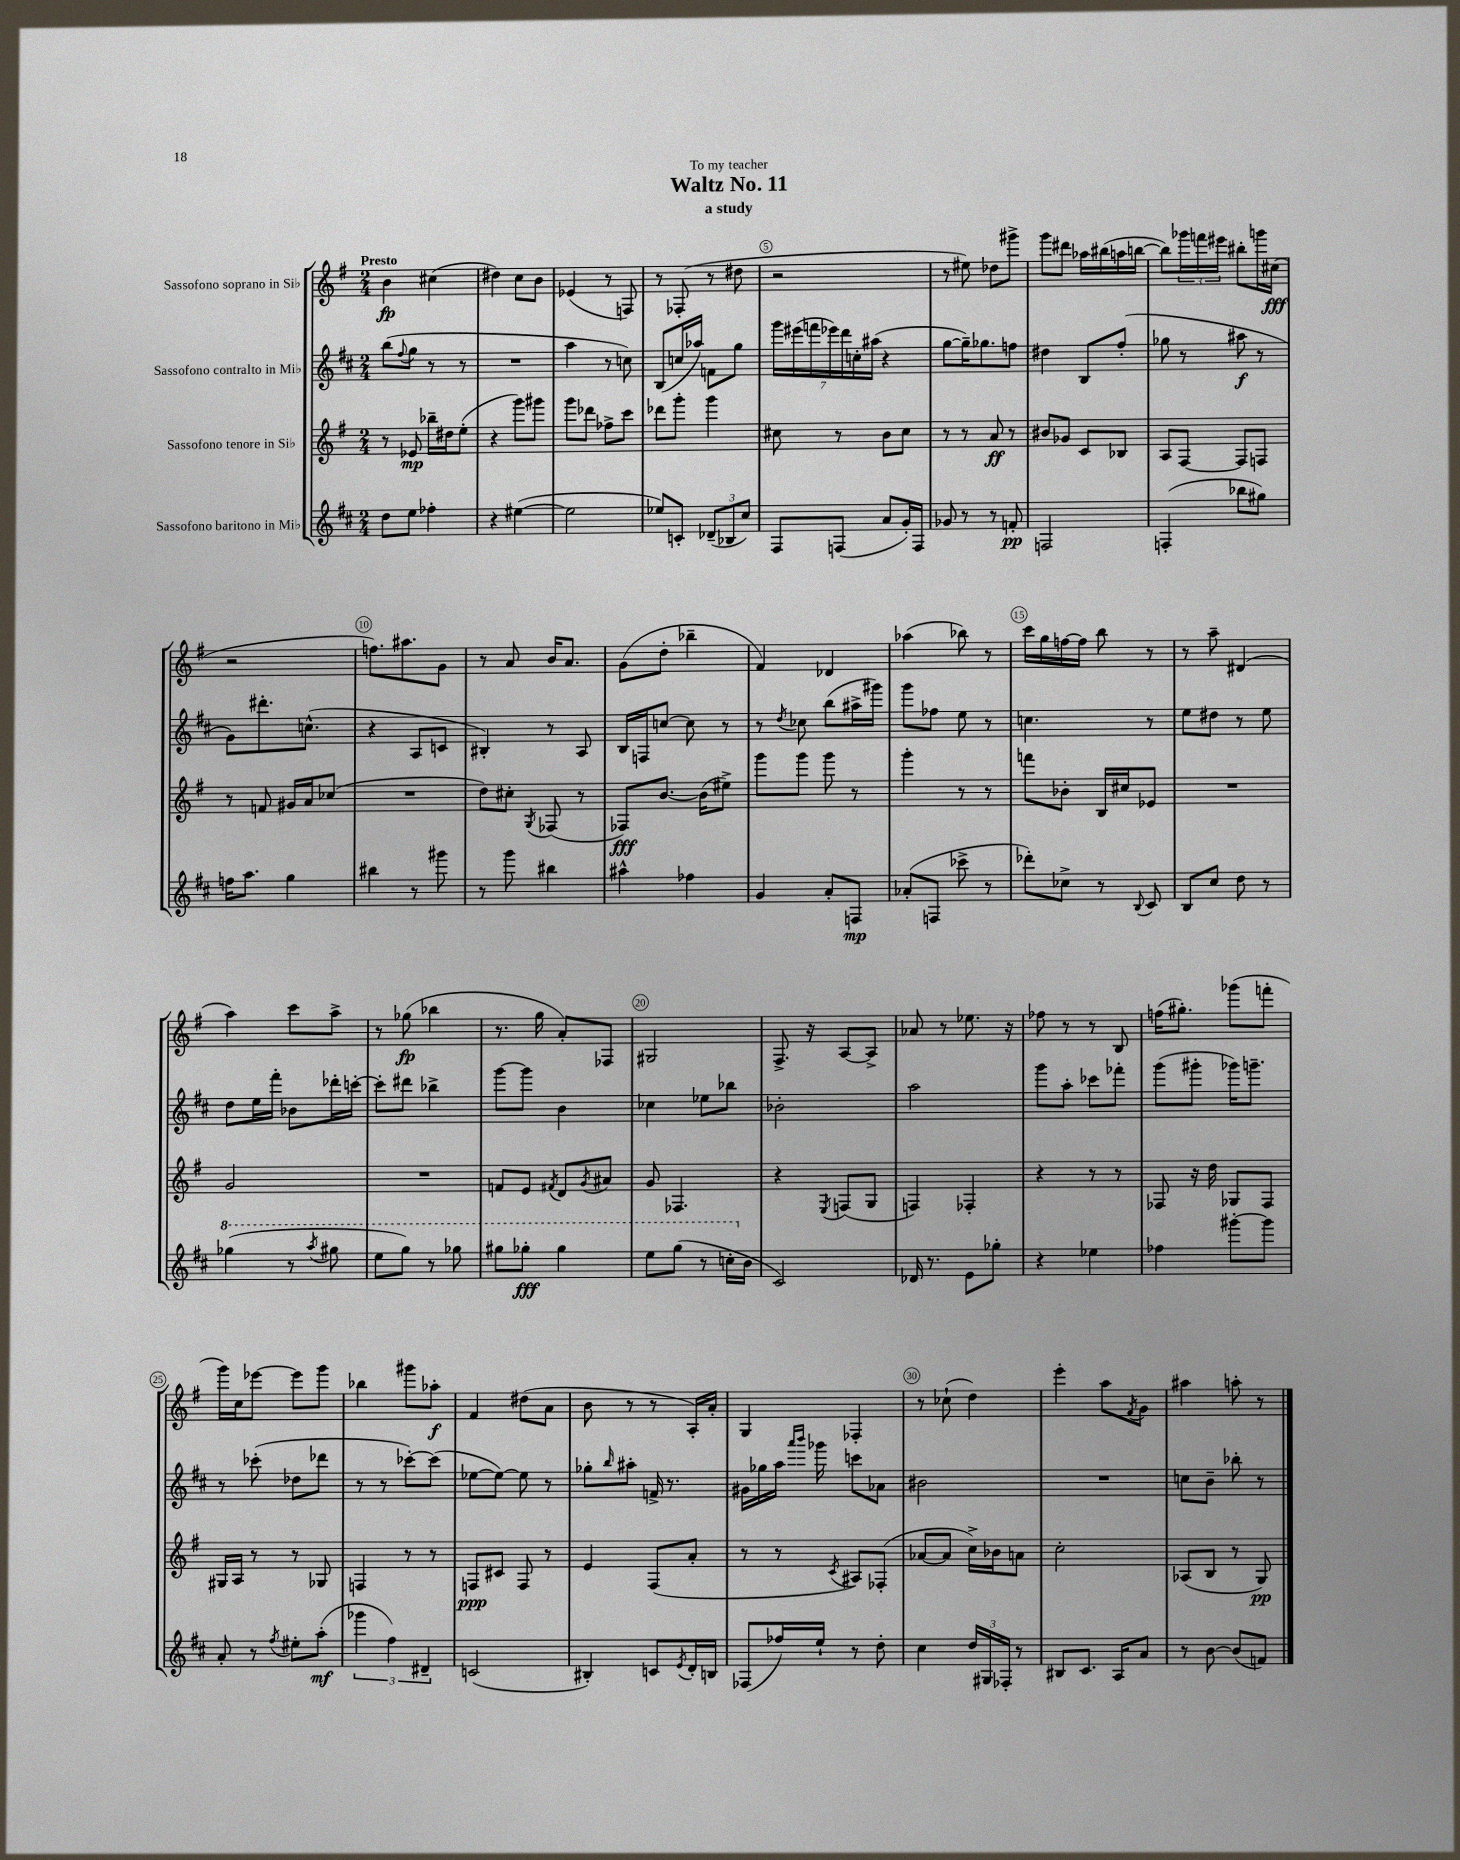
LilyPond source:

\header { title = "Waltz No. 11" subtitle = "a study" dedication = "To my teacher" }
<<
\new StaffGroup <<
\new Staff = "s0" \with { instrumentName = "Sassofono soprano in Sib" } {
    \clef treble \key g \major \numericTimeSignature \time 2/4 \tempo "Presto"
    b'4\fp cis''4( |
    dis''4) c''8 b'8 |
    ees'4( r8 f8) |
    r8 fes8-.( r8 dis''8 |
    r2 |
    r8 eis''8) des''8 gis'''8-> |
    g'''8 dis'''8 aes''16 bis''16( a''16 b''16~ |
    b''8) \tuplet 3/2 { ges'''16 f'''16 eis'''16 } bis''8-. g'''16 cis''16\fff( |
    r2 |
    f''8.) ais''8. g'8 |
    r8 a'8 b'16 a'8. |
    g'8( d''8-. bes''4-- |
    fis'4) des'4 |
    aes''4( bes''8) r8 |
    c'''16 g''16 f''16~ f''16 b''8 r8 |
    r8 a''8-- dis'4( |
    a''4) c'''8 a''8-> |
    r8 ges''8\fp( bes''4 |
    r8. g''16 a'8-.) fes8 |
    gis2 |
    fis8.-> r16 a8~ a8-> |
    aes'8 r8 ees''8. r16 |
    fes''8 r8 r8 b8 |
    f''16( gis''8.-.) ges'''8( f'''8-. |
    g'''16) c''16 ees'''8~ ees'''8 g'''8 |
    bes''4 gis'''8 aes''8-.\f |
    fis'4 dis''8( a'8 |
    b'8 r8 r8 a16-.) a'16-. |
    g4 fes4-. |
    r8 ces''8-!( d''4) |
    e'''4-. a''8 \acciaccatura { fis'8 } g'8 |
    ais''4 a''8-. r8 \bar "|." |
}
\new Staff = "s1" \with { instrumentName = "Sassofono contralto in Mib" } {
    \clef treble \key d \major \numericTimeSignature \time 2/4
    b''8( \appoggiatura { fis''8 } g''8 r8 r8 |
    R2 |
    a''4 r8 c''8) |
    b8( c''16 aes''16) f'8 g''8 |
    \tuplet 7/4 { g'''16 eis'''16( f'''16 ees'''16) d'''16 c''16-. ais''16( } r4 |
    g''8~ g''16--) ges''8. f''8 |
    dis''4 b8 fis''8-.( |
    ges''8 r8 ais''8\f r8 |
    g'8) dis'''8.-. c''8.-^( |
    r4 a8 c'8 |
    bis4-.) r8 a8 |
    b16 f16 c''8~ c''8 r8 |
    r8 \acciaccatura { d''8 } ces''8 b''8( ais''16-> gis'''16) |
    g'''8 fes''8 e''8 r8 |
    c''4. r8 |
    e''8 dis''8 r8 e''8 |
    d''8 e''16 fis'''16-. bes'8 des'''16-. c'''16~-. |
    c'''8-. dis'''8 bes''4-> |
    g'''8~ g'''8 b'4 |
    ces''4 ees''8 bes''8 |
    bes'2-. |
    a''2 |
    g'''8 a''8-. ces'''8 fes'''8-. |
    g'''8( gis'''8-. ges'''16) g'''8.-- |
    r8 ces'''8-.( des''8 des'''8 |
    r8 r8 ces'''8~-.) ces'''8( |
    ees''8~ ees''8~) ees''8 r8 |
    ges''8-. \grace { b''16 } ais''8-. f'16-> r8. |
    gis'16 ges''16 a''16 \grace { a'''16 b'''16 } ges'''16 c'''8 aes'8 |
    bis'2 |
    R2 |
    c''8 b'8-- bes''8-. r8 \bar "|." |
}
\new Staff = "s2" \with { instrumentName = "Sassofono tenore in Sib" } {
    \clef treble \key g \major \numericTimeSignature \time 2/4
    r8 ees'8\mp bes''16-- dis''16 e''8-.( |
    r4 g'''8) gis'''8 |
    g'''8 des'''8 fes''8-> c'''8 |
    des'''8 g'''8-. g'''4 |
    cis''8 r8 b'8 cis''8 |
    r8 r8 a'8\ff r8 |
    bis'8 ges'8 c'8 bes8 |
    a8 fis8~ fis8 f8 |
    r8 f'8 gis'16 a'16 ces''8( |
    R2 |
    d''8) cis''8-. \acciaccatura { g8 } fes8( r8 |
    fes8\fff) b'8.~ b'16( eis''8->) |
    g'''8 g'''8 g'''8 r8 |
    g'''4-. r8 r8 |
    f'''8 bes'8-. b16 cis''16 ees'8 |
    R2 |
    g'2 |
    R2 |
    f'8 e'8 \acciaccatura { fis'8 } d'8 \acciaccatura { g'8 } ais'8 |
    g'8 fes4. |
    r4 \acciaccatura { e8 } f8( g8 |
    f4) fes4-. |
    r4 r8 r8 |
    fes8 r16 d''16 ges8 fes8 |
    gis16 a16 r8 r8 ges8 |
    f4 r8 r8 |
    f8\ppp cis'8 f8 r8 |
    e'4 fis8( a'8-. |
    r8 r8 \acciaccatura { c'8 } ais8) fes8-.( |
    aes'8~ aes'8 c''16->) bes'16 a'8 |
    c''2-. |
    aes8( b8 r8 g8\pp) \bar "|." |
}
\new Staff = "s3" \with { instrumentName = "Sassofono baritono in Mib" } {
    \clef treble \key d \major \numericTimeSignature \time 2/4
    d''8 e''8 fes''4-. |
    r4 eis''4~( |
    eis''2 |
    ees''8) c'8-. \tuplet 3/2 { des'8--( bes8 cis''8) } |
    fis8 f8( a'8 g'16-.) f16 |
    ges'8 r8 r8 f'8-.\pp |
    f2 |
    f4-.( bes''8 gis''8) |
    f''16 a''8. g''4 |
    bis''4 r8 gis'''8 |
    r8 g'''8 bis''4 |
    ais''4-^ fes''4 |
    g'4 a'8-. f8\mp |
    aes'8-.( f8 ces'''8-> r8 |
    des'''8-.) ces''8-> r8 \appoggiatura { b8 } cis'8 |
    b8 cis''8 d''8 r8 |
    \ottava #1 ges'''4( r8 \acciaccatura { a'''8 } gis'''8 |
    e'''8 g'''8) r8 ges'''8 |
    gis'''8 ges'''8-.\fff ges'''4 |
    e'''8 g'''8( r8 c'''16-. \ottava #0 b'16 |
    cis'2) |
    des'16 r8. e'8 ges''8-. |
    r4 ees''4 |
    fes''4 gis'''8~-. gis'''8 |
    a'8-. r8 \acciaccatura { fis''8 } eis''8-. a''8-.\mf( |
    \tuplet 3/2 { ges'''4 fis''4) dis'4-- } |
    c'2( |
    bis4-.) c'8 \acciaccatura { e'8 } d'16-. b16 |
    fes8( fes''16) e''16-! r8 d''8-. |
    cis''4 \tuplet 3/2 { d''16 gis16 fes16-. } r8 |
    bis8 cis'8. a16 a'8 |
    r8 b'8~ b'8( f'8) \bar "|." |
}
>>
>>
\layout { \context { \Score \override BarNumber.break-visibility = ##(#f #t #t) barNumberVisibility = #(every-nth-bar-number-visible 5) \override BarNumber.stencil = #(make-stencil-circler 0.1 0.3 ly:text-interface::print) } }
